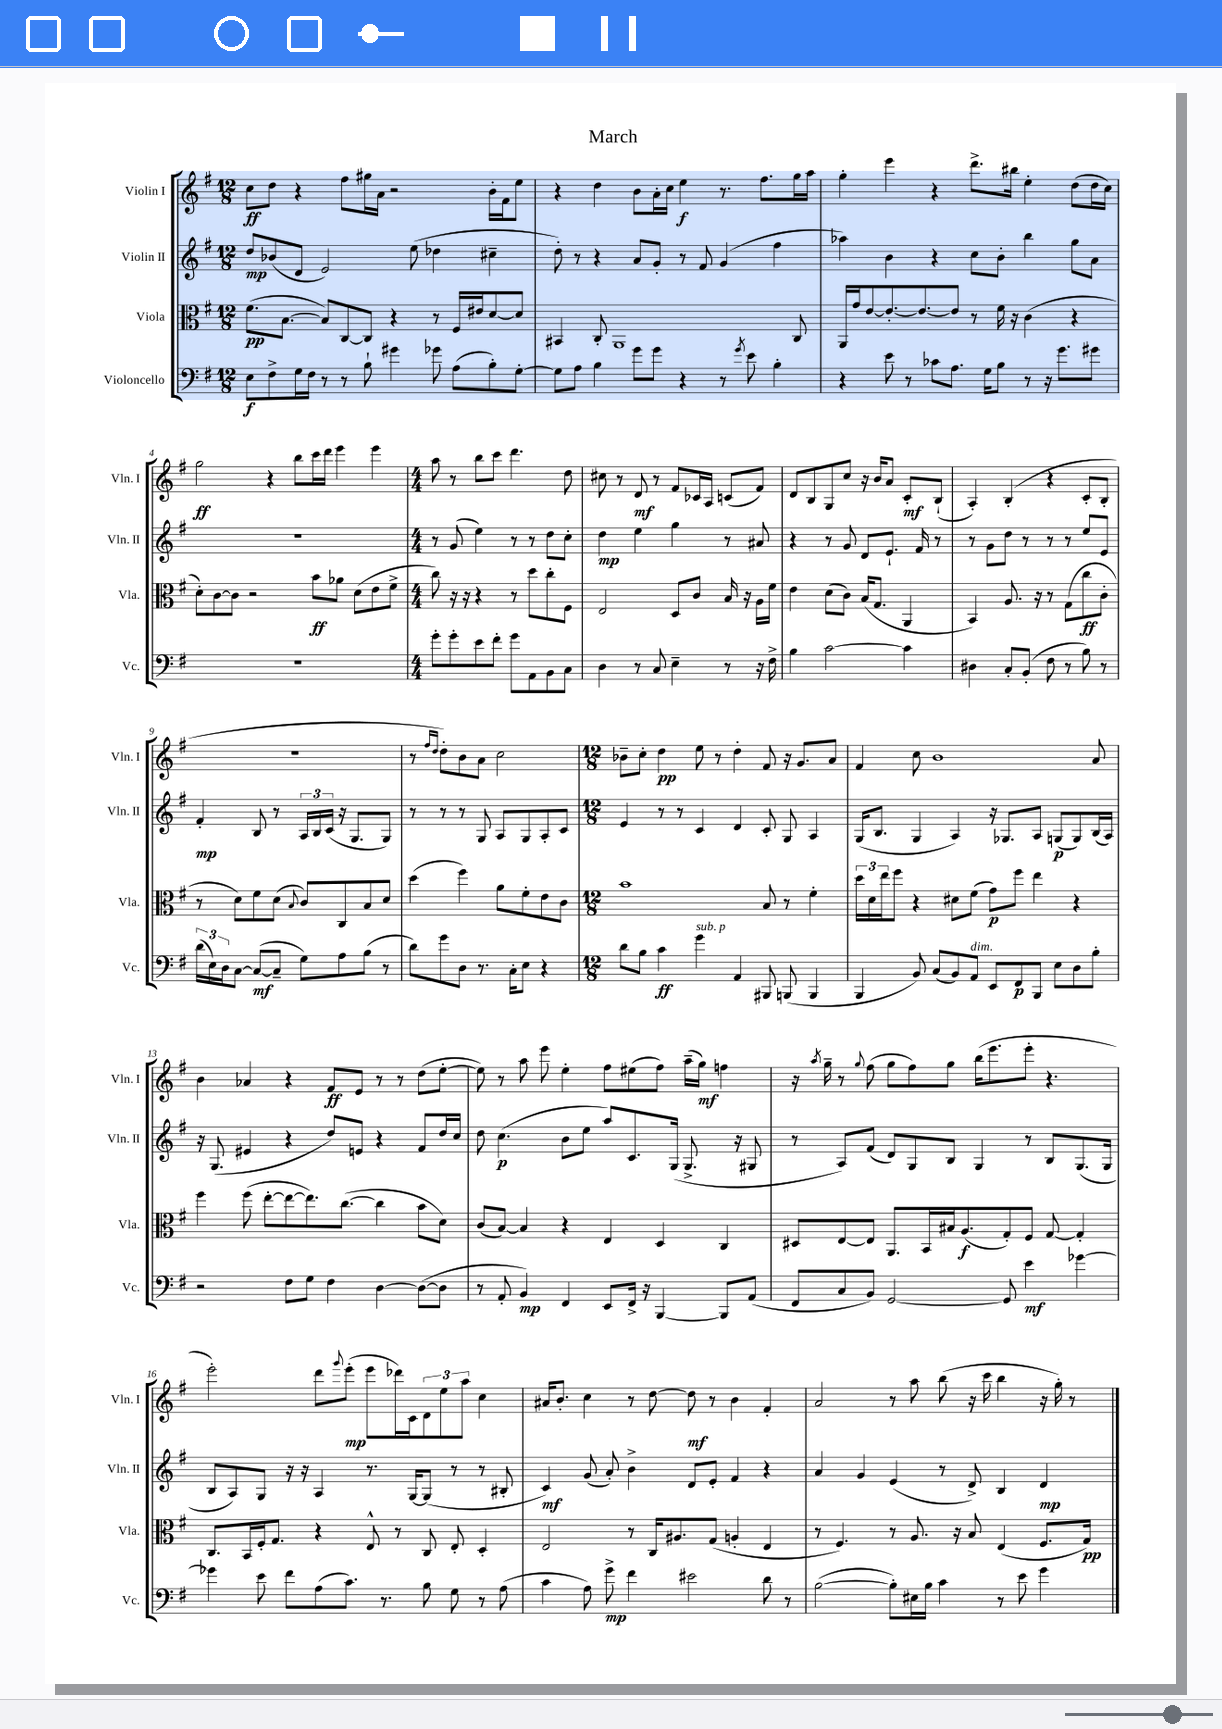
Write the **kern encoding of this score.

**kern	**dynam	**kern	**dynam	**kern	**dynam	**kern	**dynam
*part4	*part4	*part3	*part3	*part2	*part2	*part1	*part1
*staff4	*staff4	*staff3	*staff3	*staff2	*staff2	*staff1	*staff1
*I"Violoncello	*	*I"Viola	*	*I"Violin II	*	*I"Violin I	*
*I'Vc.	*	*I'Vla.	*	*I'Vln. II	*	*I'Vln. I	*
*clefF4	*	*clefC3	*	*clefG2	*	*clefG2	*
*k[f#]	*	*k[f#]	*	*k[f#]	*	*k[f#]	*
*M12/8	*	*M12/8	*	*M12/8	*	*M12/8	*
=1	=1	=1	=1	=1	=1	=1	=1
8E\L	f	(8.f#\L	pp	8dd/L	mp	8cc\L	ff
8F#^\	.	.	.	(8b-X/	.	8dd\J	.
.	.	[8.B\J	.	.	.	.	.
16G\L	.	.	.	8d/J	.	4r	.
16F#\JJ	.	.	.	.	.	.	.
8r	.	8B/L])	.	2e/)	.	.	.
8r	.	[8C/	.	.	.	8ff#\L	.
8B`\	.	8C/J]	.	.	.	16gg#X\L	.
.	.	.	.	.	.	16a\JJ	.
4g#X\	.	4r	.	.	.	2r	.
.	.	.	.	(8ee\	.	.	.
8g-X\	.	8r	.	4dd-X\	.	.	.
(8A\L	.	16F#/LL	.	.	.	.	.
.	.	16e#X/J	.	.	.	.	.
8B'\)	.	[8d/	.	4cc#X~\	.	16b'\LL	.
.	.	.	.	.	.	16f#\J	.
[8G'\J	.	8d/J]	.	.	.	8ee\J	.
=2	=2	=2	=2	=2	=2	=2	=2
8G\L]	.	4BB#X/	.	8dd'\)	.	4r	.
8A\J	.	.	.	8r	.	.	.
4B\	.	8C'/	.	4r	.	4dd\	.
.	.	1AA	.	.	.	.	.
8g\L	.	.	.	8a/L	.	8b\L	.
8g\J	.	.	.	8g'/J	.	16a'\L	.
.	.	.	.	.	.	16cc\JJ	.
4r	.	.	.	8r	.	4ee\	f
.	.	.	.	8f#/	.	.	.
8r	.	.	.	(4g/	.	8.r	.
8qg/	.	.	.	.	.	.	.
8e\	.	.	.	.	.	.	.
.	.	.	.	.	.	8.ff#\L	.
4B'\	.	.	.	4ff#\	.	.	.
.	.	8C/	.	.	.	16gg\L	.
.	.	.	.	.	.	16aa\JJ	.
=3	=3	=3	=3	=3	=3	=3	=3
4r	.	16AA/LL	.	4aa-X\)	.	4gg'\	.
.	.	16g/J	.	.	.	.	.
.	.	[8e/	.	.	.	.	.
8e\	.	8.e'/_	.	4b\	.	4eee\	.
8r	.	.	.	.	.	.	.
.	.	8.e/_	.	.	.	.	.
8c-X\L	.	.	.	4r	.	4r	.
8.A\J	.	8e/J]	.	.	.	.	.
.	.	8r	.	8cc\L	.	8.ddd^\L	.
16G\KL	.	.	.	.	.	.	.
8B\J	.	16f#\	.	8b'\J	.	.	.
.	.	16r	.	.	.	16bb#X\Jk	.
8r	.	(4c\	.	4bb\	.	4ee'\	.
16r	.	.	.	.	.	.	.
8.g\L	.	.	.	.	.	.	.
.	.	4r	.	8gg\L	.	(8dd\L	.
8g#X\J	.	.	.	8a\J	.	16dd\L	.
.	.	.	.	.	.	16cc\JJ)	.
!!LO:LB:g=z
=4	=4	=4	=4	=4	=4	=4	=4
1.r	.	8d'\L)	.	1.r	.	2gg\	ff
.	.	[8c\	.	.	.	.	.
.	.	8c\J]	.	.	.	.	.
.	.	2r	.	.	.	.	.
.	.	.	.	.	.	4r	.
.	.	.	.	.	.	8bb\L	.
.	.	8b\L	ff	.	.	16ccc\L	.
.	.	.	.	.	.	16ddd\JJ	.
.	.	8a-X\J	.	.	.	4eee\	.
.	.	(8d\L	.	.	.	.	.
.	.	8e\	.	.	.	4eee\	.
.	.	8f#^\J	.	.	.	.	.
=5	=5	=5	=5	=5	=5	=5	=5
*M4/4	*	*M4/4	*	*M4/4	*	*M4/4	*
8g'\L	.	8cc\)	.	8r	.	8aa\	.
8g'\	.	16r	.	(8g/	.	8r	.
.	.	16r	.	.	.	.	.
8e\	.	4r	.	4ee\)	.	8bb\L	.
8f#'\J	.	.	.	.	.	8ccc\J	.
8g\L	.	8r	.	8r	.	4.ddd\	.
8AA\	.	8dd\L	.	8r	.	.	.
8BB\	.	8cc'\	.	8dd\L	.	.	.
8C\J	.	8F#\J	.	8cc'\J	.	8dd\	.
=6	=6	=6	=6	=6	=6	=6	=6
4D\	.	2E/	.	4dd\	mp	8cc#X\	.
.	.	.	.	.	.	8r	.
8r	.	.	.	4ee\	.	8d/	mf
8C/	.	.	.	.	.	8r	.
4E~\	.	8D/L	.	4gg\	.	8f#/L	.
.	.	8c/J	.	.	.	16c-X/L	.
.	.	.	.	.	.	16A/JJ	.
8r	.	16B/	.	8r	.	(8cn/L	.
.	.	16r	.	.	.	.	.
16r	.	16A\LL	.	8a#X/	.	8f#/J)	.
16F#^\	.	16f#\JJ	.	.	.	.	.
=7	=7	=7	=7	=7	=7	=7	=7
4B\	.	4e\	.	4r	.	8d/L	.
.	.	.	.	.	.	8B/	.
[2c\	.	(8d\L	.	8r	.	8G/	.
.	.	8c\J)	.	8g/	.	8cc/J	.
.	.	(16B/KL	.	8d/L	.	16r	.
.	.	8.G/J	.	.	.	16b/KL	.
.	.	.	.	8.e`/J	.	8a/J	.
4c\]	.	4AA/	.	.	.	8c'/L	mf
.	.	.	.	16f#/	.	.	.
.	.	.	.	8r	.	(8B`/J	.
=8	=8	=8	=8	=8	=8	=8	=8
4D#X\	.	4BB/)	.	8r	.	4A'/)	.
.	.	.	.	8g\L	.	.	.
8C'/L	.	8.A/	.	8dd\J	.	(4B'/	.
(8BB'/J	.	.	.	8r	.	.	.
.	.	16r	.	.	.	.	.
8F#\	.	8r	.	8r	.	4r	.
8r	.	(8G\L	.	8r	.	.	.
8B\)	.	8cc\	ff	8ee/L	.	8c'/L	.
8r	.	8c'\J	.	8e/J	.	8B'/J	.
!!LO:LB:g=z
=9	=9	=9	=9	=9	=9	=9	=9
(24d\LL	.	8r	.	4f#'/	mp	1r	.
24E\)	.	.	.	.	.	.	.
24D\J	.	.	.	.	.	.	.
[8C\J	.	8d\L)	.	.	.	.	.
(8C/L_	mf	8f#\	.	8B/	.	.	.
8C~/J]	.	(8d\J	.	8r	.	.	.
.	.	8qqB/	.	.	.	.	.
8G\L)	.	8c/L)	.	24A/LL	.	.	.
.	.	.	.	24B/	.	.	.
.	.	.	.	(24c/JJ	.	.	.
8A\	.	8C/	.	16r	.	.	.
.	.	.	.	8.G/L	.	.	.
(8B\J	.	8B/	.	.	.	.	.
8r	.	8d/J	.	8G/J)	.	.	.
=10	=10	=10	=10	=10	=10	=10	=10
8d\L)	.	(4dd\	.	8r	.	8r	.
.	.	.	.	.	.	16qqff#/LL	.
.	.	.	.	.	.	16qqdd/JJ	.
8g\	.	.	.	8r	.	8dd'\L)	.
8D\J	.	4ff#\)	.	8r	.	8b\	.
8.r	.	.	.	8G/	.	8a\J	.
.	.	8a\L	.	8A/L	.	2cc\	.
16C'\KL	.	.	.	.	.	.	.
8E\J	.	8f#'\	.	8G/	.	.	.
4r	.	8e\	.	8A'/	.	.	.
.	.	8c\J	.	8c/J	.	.	.
=11	=11	=11	=11	=11	=11	=11	=11
*M12/8	*	*M12/8	*	*M12/8	*	*M12/8	*
8d\L	.	1b	.	4e/	.	8b-X~\L	.
8B\J	.	.	.	.	.	8cc'\J	.
4c\	ff	.	.	8r	.	4dd\	pp
.	.	.	.	8r	.	.	.
!LO:TX:a:i:t=sub. p	!	!	!	!	!	!	!
4g\	.	.	.	4c/	.	8ee\	.
.	.	.	.	.	.	8r	.
4AA/	.	.	.	4d/	.	4dd'\	.
8BBB#X/	.	8B/	.	8c'/	.	8f#/	.
(8BBBn/	.	8r	.	8G/	.	16r	.
.	.	.	.	.	.	8.g/L	.
4BBB/	.	4f#'\	.	4A/	.	.	.
.	.	.	.	.	.	8a/J	.
=12	=12	=12	=12	=12	=12	=12	=12
4BBB/	.	24dd\LL	.	(16G/KL	.	4f#/	.
.	.	24d\	.	.	.	.	.
.	.	.	.	8.B/J	.	.	.
.	.	24ee\J	.	.	.	.	.
.	.	8ff#\J	.	.	.	.	.
8BB/)	.	4r	.	4G/	.	8cc\	.
(8C/L	.	.	.	.	.	1b	.
8BB/)	.	8d#X\L	.	4A/)	.	.	.
!LO:TX:a:i:t=dim.	!	!	!	!	!	!	!
8AA/J	.	(8f#\J	.	.	.	.	.
8EE/L	.	8g\L)	p	16r	.	.	.
.	.	.	.	8.G-X/L	.	.	.
8FF#/	p	8ff#\J	.	.	.	.	.
8BBB/J	.	4ee\	.	8A/J	.	.	.
8E\L	.	.	.	(8Gn/L	p	.	.
8D\	.	4r	.	8G/)	.	.	.
8B'\J	.	.	.	(16B/L	.	8a/	.
.	.	.	.	16A/JJ)	.	.	.
!!LO:LB:g=z
=13	=13	=13	=13	=13	=13	=13	=13
2r	.	4ff#\	.	16r	.	4b\	.
.	.	.	.	(8.G/	.	.	.
.	.	(8ff#\	.	4e#X/	.	4a-X/	.
.	.	[8ee'\L	.	.	.	.	.
8F#\L	.	8ee\_	.	4r	.	4r	.
8G\J	.	8.ee\])	.	.	.	.	.
4F#\	.	.	.	8dd/L)	.	8f#/L	ff
.	.	([8.cc\J	.	.	.	.	.
.	.	.	.	8en/J	.	8e/J	.
[4D\	.	4cc\]	.	4r	.	8r	.
.	.	.	.	.	.	8r	.
(8D\L_	.	8b\L	.	8f#/L	.	(8dd\L	.
8D\J]	.	8d\J)	.	16dd/L	.	[8ee'\J	.
.	.	.	.	16cc/JJ	.	.	.
=14	=14	=14	=14	=14	=14	=14	=14
8r	.	(8c/L	.	8dd\	.	8ee\])	.
8AA'/	.	[8B/J)	.	(4.cc\	p	8r	.
4BB/)	mp	4B/]	.	.	.	8aa\	.
.	.	.	.	.	.	8eee\	.
4FF#/	.	4r	.	8b\L	.	4ee'\	.
.	.	.	.	8ee\J	.	.	.
8EE/L	.	4E/	.	8aa/L)	.	8ff#\L	.
16FF#^/Jk	.	.	.	8.c/	.	(8ee#X\	.
16r	.	.	.	.	.	.	.
[4BBB/	.	4D/	.	.	.	8ff#\J)	.
.	.	.	.	(16G/Jk	.	.	.
.	.	.	.	8.G^/	.	(16aa~\LL	.
.	.	.	.	.	.	16gg\JJ)	mf
8BBB/L]	.	4C/	.	.	.	4ffn\	.
.	.	.	.	16r	.	.	.
(8AA/J	.	.	.	8G#X/	.	.	.
=15	=15	=15	=15	=15	=15	=15	=15
8FF#/L	.	8D#X/L	.	8r	.	16r	.
.	.	.	.	.	.	8qaa/	.
.	.	.	.	.	.	16gg~\	.
8C/	.	[8E/	.	8A/L)	.	8r	.
.	.	.	.	.	.	8qqgg/	.
8BB/J)	.	8E/J]	.	(8f#/J	.	(8ff#\	.
[2GG/	.	8.AA/L	.	8d/L)	.	8gg\L	.
.	.	.	.	8G/	.	8ff#\)	.
.	.	16BB/L	.	.	.	.	.
.	.	16B#X/J	.	8B/J	.	8gg\J	.
.	.	(8.A/	f	.	.	.	.
.	.	.	.	4G/	.	(16bb\KL	.
.	.	.	.	.	.	8.eee\	.
8GG/]	.	8G'/)	.	.	.	.	.
4e\	mf	8F#/J	.	8r	.	8eee'\J	.
.	.	[8G/	.	8B/L	.	4.r	.
[4g-X\	.	4G'/]	.	(8.G/	.	.	.
.	.	.	.	16G/Jk	.	.	.
!!LO:LB:g=z
=16	=16	=16	=16	=16	=16	=16	=16
4g-X\]	.	8.C/L	.	8B/L	.	2eee'\)	.
.	.	.	.	8A/)	.	.	.
.	.	16BB/L	.	.	.	.	.
8e\	.	16F#'/J	.	8G/J	.	.	.
.	.	8.G/J	.	.	.	.	.
8f#\L	.	.	.	16r	.	.	.
.	.	.	.	16r	.	.	.
(8A\	.	4r	.	4A/	.	8ddd\L	.
.	.	.	.	.	.	8qqggg/	.
8.c\J)	.	.	.	.	.	(8eee'\J	mp
.	.	8E^^/	.	8.r	.	8eee\L	.
8.r	.	.	.	.	.	.	.
.	.	8r	.	.	.	16ddd-X\L)	.
.	.	.	.	[16G/KL	.	16c\J	.
8B\	.	8C/	.	(8G/J]	.	12d\	.
.	.	.	.	.	.	12ee\	.
8G\	.	8E'/	.	8r	.	.	.
.	.	.	.	.	.	12aa\J	.
8r	.	4D'/	.	8r	.	4cc\	.
(8A\	.	.	.	8B#X'/	.	.	.
=17	=17	=17	=17	=17	=17	=17	=17
4c\	.	2E/	.	4c/)	mf	16a#X/KL	.
.	.	.	.	.	.	8.b'/J	.
8A\)	.	.	.	(8g/	.	4cc\	.
8g^\	mp	.	.	8a'/)	.	.	.
4f#\	.	8r	.	4b^\	.	8r	.
.	.	16C/KL	.	.	.	[8dd\	.
.	.	8.A#X/	.	.	.	.	.
2e#X\	.	.	.	8d/L	.	8dd\]	mf
.	.	(8G/J	.	8e'/J	.	8r	.
.	.	4An'/	.	4f#/	.	4b\	.
8d\	.	4E/	.	4r	.	4f#'/	.
8r	.	.	.	.	.	.	.
=18	=18	=18	=18	=18	=18	=18	=18
([2B\	.	8r	.	4a/	.	2a/	.
.	.	4.F#/)	.	.	.	.	.
.	.	.	.	4g/	.	.	.
8B'\L])	.	8r	.	(4e/	.	8r	.
16E#X\L	.	8.A/	.	.	.	8aa\	.
16B\JJ	.	.	.	.	.	.	.
4c\	.	.	.	8r	.	(8bb\	.
.	.	16r	.	.	.	.	.
.	.	8B/	.	8d^/)	.	16r	.
.	.	.	.	.	.	16ccc\	.
8r	.	(4E/	.	4B/	.	4bb\	.
8e\	.	.	.	.	.	.	.
4g\	.	8.F#/L	.	4d/	mp	16r	.
.	.	.	.	.	.	16gg'\)	.
.	.	.	.	.	.	8r	.
.	.	16G/Jk)	pp	.	.	.	.
==	==	==	==	==	==	==	==
*-	*-	*-	*-	*-	*-	*-	*-
